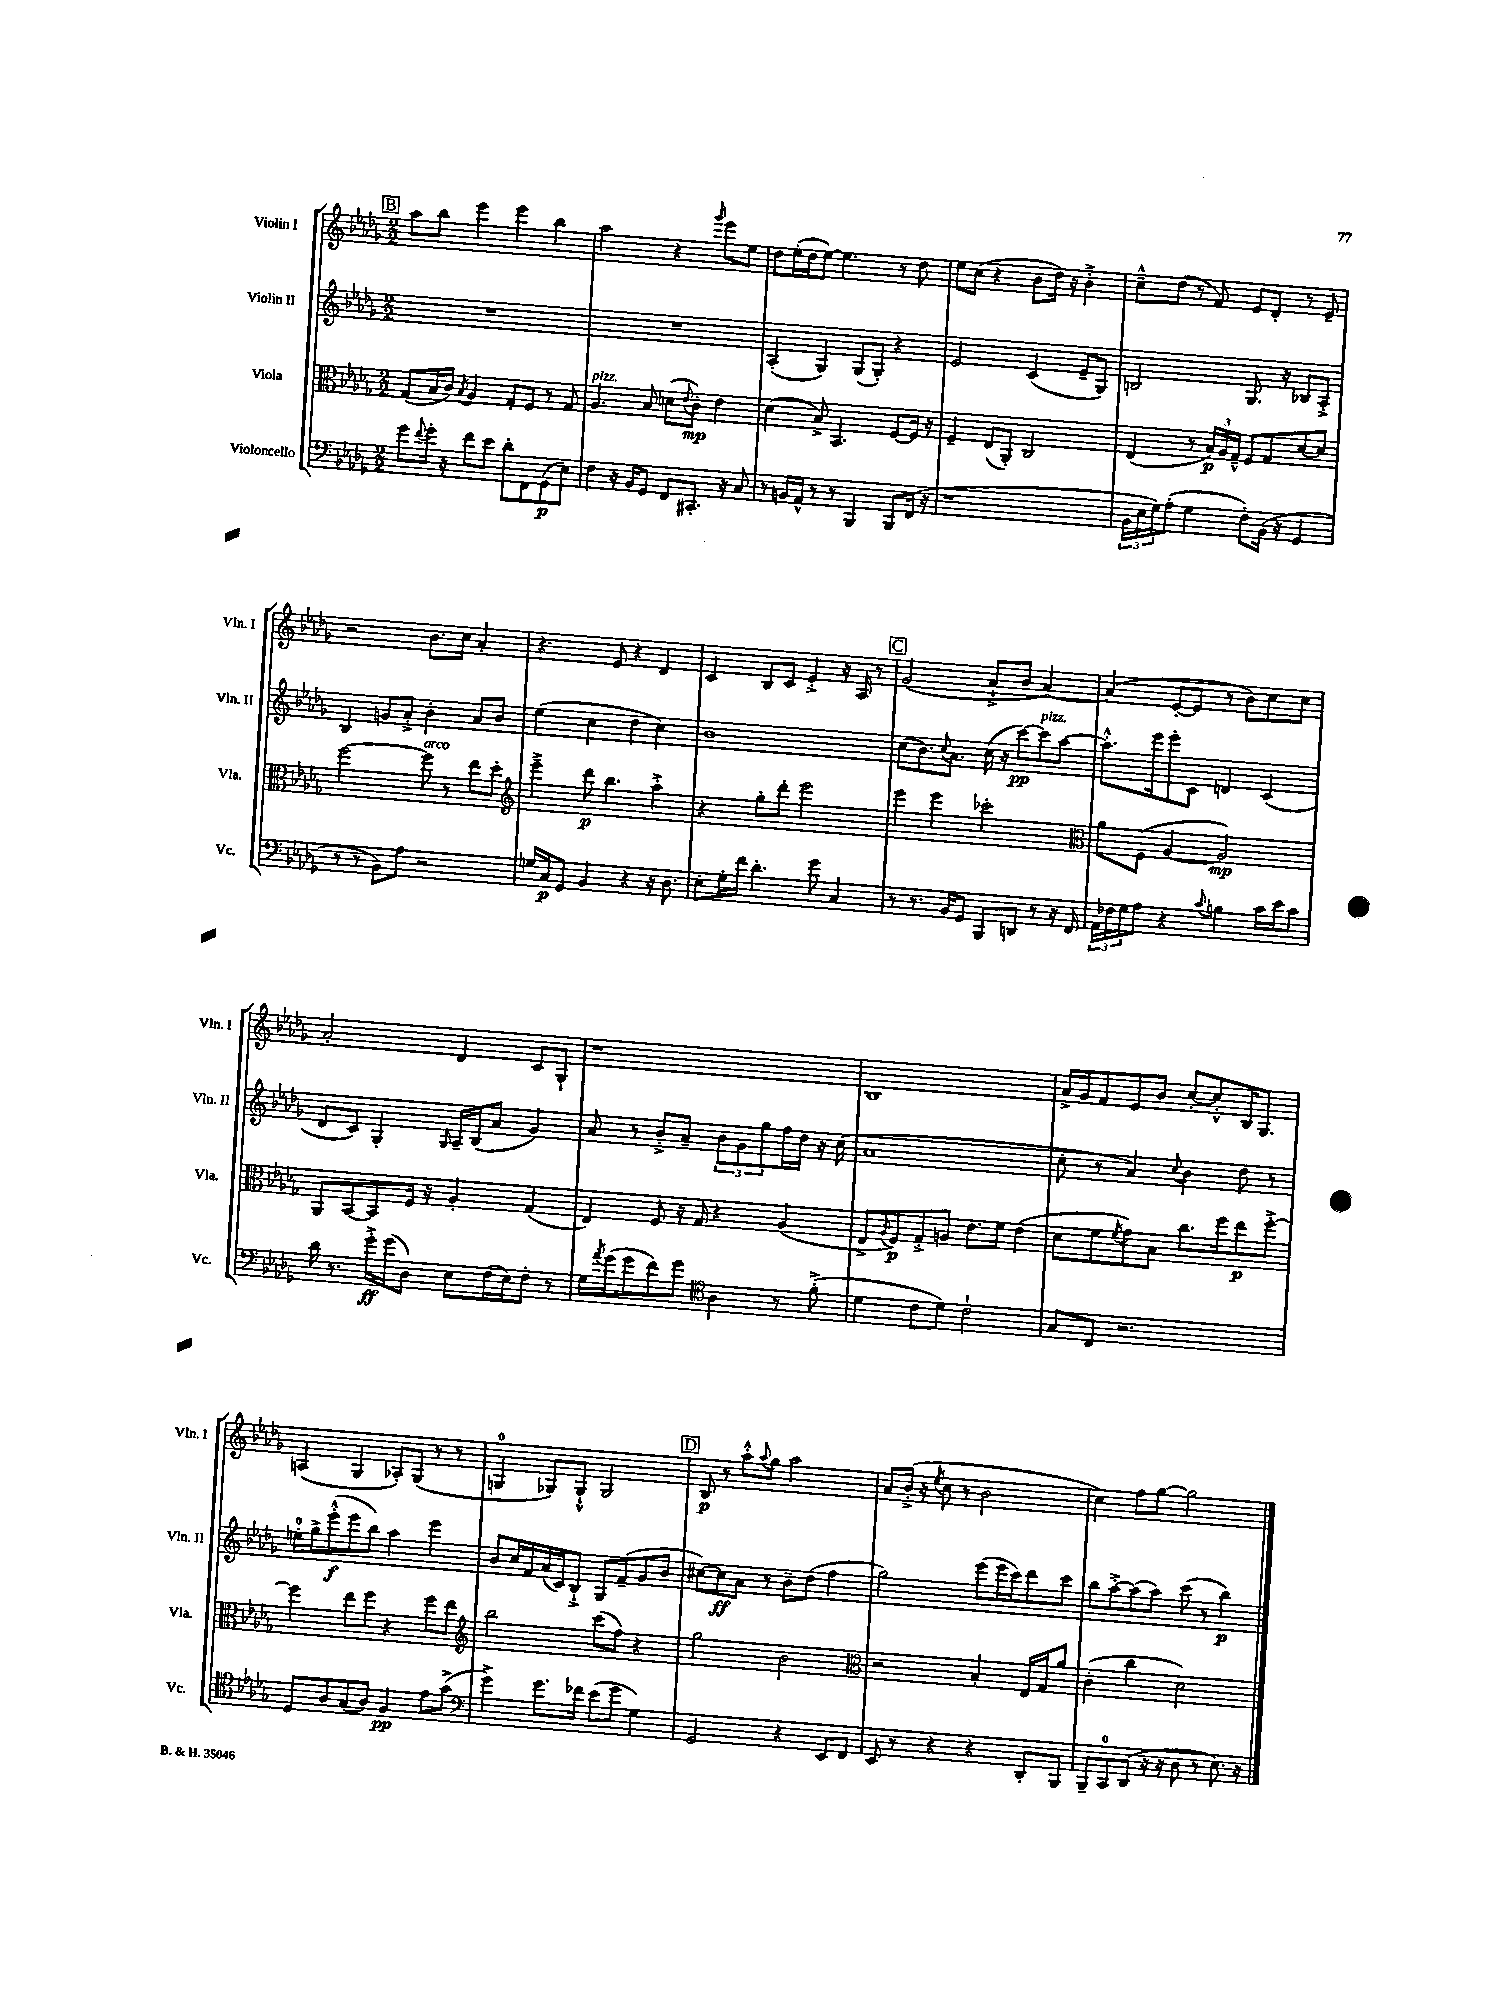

**kern	**dynam	**kern	**dynam	**kern	**dynam	**kern	**dynam
*part4	*part4	*part3	*part3	*part2	*part2	*part1	*part1
*staff4	*staff4	*staff3	*staff3	*staff2	*staff2	*staff1	*staff1
*I"Violoncello	*	*I"Viola	*	*I"Violin II	*	*I"Violin I	*
*I'Vc.	*	*I'Vla.	*	*I'Vln. II	*	*I'Vln. I	*
*clefF4	*	*clefC3	*	*clefG2	*	*clefG2	*
*k[b-e-a-d-g-]	*	*k[b-e-a-d-g-]	*	*k[b-e-a-d-g-]	*	*k[b-e-a-d-g-]	*
*M2/2	*	*M2/2	*	*M2/2	*	*M2/2	*
!!LO:REH:place=s1:t=B
=13	=13	=13	=13	=13	=13	=13	=13
8g-\L	.	(8G-/L	.	1r	.	8aa-\L	.
8qqf/	.	.	.	.	.	.	.
16g-'\Jk	.	16B-/L	.	.	.	8bb-\J	.
16r	.	16c/JJ)	.	.	.	.	.
.	.	8qB-/	.	.	.	.	.
8f\L	.	4A-/	.	.	.	4eee-\	.
8e-\J	.	.	.	.	.	.	.
8d-'\L	.	8G-'/L	.	.	.	4eee-\	.
8FF\	.	8F/J	.	.	.	.	.
(8GG-\	p	8r	.	.	.	4bb-\	.
8E-\J)	.	8G-/	.	.	.	.	.
=14	=14	=14	=14	=14	=14	=14	=14
!	!	!LO:TX:a:i:t=pizz.	!	!	!	!	!
4F\	.	4.A-/	.	1r	.	2aa-\	.
16r	.	.	.	.	.	.	.
16BB-/KL	.	.	.	.	.	.	.
8GG-/J	.	8B-/	.	.	.	.	.
8FF/L	.	(8dn\L	.	.	.	4r	.
.	.	8qqe-/	.	.	.	.	.
8.CC#X'/J	.	8c'\J)	mp	.	.	.	.
.	.	.	.	.	.	16qqggg-/	.
.	.	4e-\	.	.	.	8eee-\L	.
16r	.	.	.	.	.	.	.
8C/	.	.	.	.	.	8ee-\J	.
=15	=15	=15	=15	=15	=15	=15	=15
8r	.	(4d-\	.	(4A-'/	.	8dd-\L	.
16BBn/LL	.	.	.	.	.	(16ee-'\L	.
16AA-^^/JJ	.	.	.	.	.	16dd-\J	.
8r	.	8B-^/)	.	4G-/)	.	[8ee-\J)	.
8r	.	4.BB-/	.	.	.	4.ee-\]	.
4BBB-/	.	.	.	(8G-/L	.	.	.
.	.	.	.	8G-'/J)	.	.	.
8BBB-/L	.	[8F/L	.	4r	.	8r	.
(16FF/Jk	.	16F/Jk]	.	.	.	8dd-\	.
16r	.	16r	.	.	.	.	.
=16	=16	=16	=16	=16	=16	=16	=16
1r	.	4F~/	.	2e-/	.	8ee-\L	.
.	.	.	.	.	.	(8cc\J	.
.	.	(8E-/L	.	.	.	4r	.
.	.	8AA-'/J)	.	.	.	.	.
.	.	2C/	.	(4c/	.	8b-\L	.
.	.	.	.	.	.	16dd-\Jk)	.
.	.	.	.	.	.	16r	.
.	.	.	.	8e-~/L	.	4b-'^\	.
.	.	.	.	8G-/J)	.	.	.
=17	=17	=17	=17	=17	=17	=17	=17
24BB-\LL	.	(4E-/	.	2Bn/	.	8cc~^^\L	.
24E-\	.	.	.	.	.	.	.
24G-\J)	.	.	.	.	.	.	.
(8A-'\J	.	.	.	.	.	(8dd-\J	.
4G-\	.	8r	.	.	.	8r	.
.	.	24B-/LL)	p	.	.	8f/)	.
.	.	24A-/	.	.	.	.	.
.	.	24G-~^^/JJ	.	.	.	.	.
8F'\L)	.	8F/L	.	8.G-/	.	8e-/L	.
(16BB-\Jk	.	8G-/	.	.	.	8d-'/J	.
16r	.	.	.	16r	.	.	.
4GG-/	.	[8d-/	.	8B-X/L	.	8r	.
.	.	8d-/J]	.	8A-'^/J	.	8e-~/	.
!!LO:LB:g=z
=18	=18	=18	=18	=18	=18	=18	=18
8r	.	[2ff\	.	4B-/	.	2r	.
8r	.	.	.	.	.	.	.
8BB-\L)	.	.	.	8gn/L	.	.	.
8A-\J	.	.	.	8a-'^/J	.	.	.
!	!	!LO:TX:a:i:t=arco	!	!	!	!	!
2r	.	8ff\]	.	4b-'\	.	8.b-\L	.
.	.	8r	.	.	.	.	.
.	.	.	.	.	.	16cc\Jk	.
.	.	8ee-\L	.	8a-/L	.	4a-'/	.
.	.	8dd-'\J	.	8b-/J	.	.	.
=19	=19	=19	=19	=19	=19	=19	=19
*	*	*clefG2	*	*	*	*	*
16Gn/LL	.	4eee-~^\	.	(4ee-\	.	4.r	.
16C/J	p	.	.	.	.	.	.
8GG-/J	.	.	.	.	.	.	.
4BB-/	.	8ddd-\	p	4cc\	.	.	.
.	.	4.bb-\	.	.	.	8e-/	.
4r	.	.	.	4dd-\	.	4r	.
16r	.	4aa-'^\	.	4cc\)	.	4d-/	.
8.D-\	.	.	.	.	.	.	.
=20	=20	=20	=20	=20	=20	=20	=20
8E-'\L	.	4r	.	1b-	.	4c/	.
16G-'\L	.	.	.	.	.	.	.
16f\JJ	.	.	.	.	.	.	.
4.d-'\	.	8gg-'\L	.	.	.	8B-/L	.
.	.	8ddd-'\J	.	.	.	8c/J	.
.	.	2eee-\	.	.	.	4e-'^/	.
8g-\	.	.	.	.	.	.	.
4C/	.	.	.	.	.	16r	.
.	.	.	.	.	.	16A-/	.
.	.	.	.	.	.	8r	.
!!LO:REH:place=s1:t=C
=21	=21	=21	=21	=21	=21	=21	=21
8r	.	4eee-\	.	(8cc\L	.	(2g-/	.
8.r	.	.	.	8.b-\)	.	.	.
.	.	4eee-\	.	.	.	.	.
.	.	.	.	8qqcc/	.	.	.
16BB-/KL	.	.	.	8.a-\J	.	.	.
8GG-/J	.	.	.	.	.	.	.
8BBB-/L	.	2ccc-X'\	.	(16cc\	.	8a-`^/L	.
.	.	.	.	16r	.	.	.
8DDn/J	.	.	.	[8ccc\L)	pp	8b-/J	.
!	!	!	!	!LO:TX:a:i:t=pizz.	!	!	!
8r	.	.	.	8ccc\]	.	[4a-/)	.
16r	.	.	.	[8aa-\J	.	.	.
16FF/	.	.	.	.	.	.	.
=22	=22	=22	=22	=22	=22	=22	=22
*	*	*clefC3	*	*	*	*	*
24AA-\LL	.	8a-\L	.	8.aa-'^^\L]	.	(4a-/]	.
24F-X\	.	.	.	.	.	.	.
24G-\J	.	.	.	.	.	.	.
8A-\J	.	(8F\J	.	.	.	.	.
.	.	.	.	16eee-\k	.	.	.
4r	.	[4A-/	.	8eee-'\	.	[8e-'/L	.
.	.	.	.	8c\J	.	8e-/J]	.
8qqc/	.	.	.	.	.	.	.
4Bn\	.	2A-/])	mp	4dn/	.	8r	.
.	.	.	.	.	.	8b-\L)	.
16c\LL	.	.	.	(4c/	.	8cc\	.
16e-\J	.	.	.	.	.	.	.
8c\J	.	.	.	.	.	8cc\J	.
!!LO:LB:g=z
=23	=23	=23	=23	=23	=23	=23	=23
16d-\	.	8AA-/L	.	8d-/L	.	2a-'/	.
8.r	.	.	.	.	.	.	.
.	.	[8BB-/	.	8c/J)	.	.	.
16g-'^\LL	ff	8BB-/]	.	4G-'/	.	.	.
(16g-\J	.	.	.	.	.	.	.
8D-\J)	.	16F/Jk	.	.	.	.	.
.	.	16r	.	.	.	.	.
.	.	.	.	16qqG-/	.	.	.
8E-\L	.	4A-'/	.	16A-~/LL	.	4d-/	.
.	.	.	.	(16B-/J	.	.	.
(16F\L	.	.	.	8a-/J	.	.	.
16E-\J)	.	.	.	.	.	.	.
8F'\J	.	(4G-/	.	4g-/)	.	8c/L	.
8r	.	.	.	.	.	8G-`/J	.
=24	=24	=24	=24	=24	=24	=24	=24
16G-\LL	.	4E-/)	.	8a-/	.	1r	.
8qa-/	.	.	.	.	.	.	.
(16g-\J	.	.	.	.	.	.	.
8g-\	.	.	.	8r	.	.	.
8f\)	.	8F/	.	8b-'^/L	.	.	.
8g-\J	.	16r	.	8a-~/J	.	.	.
.	.	16G-/	.	.	.	.	.
*clefC4	*	*	*	*	*	*	*
4A-\	.	4r	.	12b-\L	.	.	.
.	.	.	.	12g-\	.	.	.
.	.	.	.	12gg-\	.	.	.
8r	.	(4A-/	.	16ff\L	.	.	.
.	.	.	.	16dd-\JJ	.	.	.
(8f'^\	.	.	.	16r	.	.	.
.	.	.	.	(16cc\	.	.	.
=25	=25	=25	=25	=25	=25	=25	=25
4d-\	.	8E-^/L	.	1a-	.	1B-	.
.	.	8qA-/	.	.	.	.	.
.	.	8F/)	p	.	.	.	.
8c\L	.	8G-'^/	.	.	.	.	.
8d-\J)	.	8An/J	.	.	.	.	.
2c`\	.	8.e-\L	.	.	.	.	.
.	.	16f\Jk	.	.	.	.	.
.	.	(4e-\	.	.	.	.	.
=26	=26	=26	=26	=26	=26	=26	=26
8G-/L	.	8d-\L	.	8cc'\	.	16a-^/LL	.
.	.	.	.	.	.	16g-/J	.
8C/J	.	8f\	.	8r	.	8f/	.
.	.	8qf/	.	.	.	.	.
2.r	.	8g-\)	.	4a-/)	.	8e-/	.
.	.	8B-\J	.	.	.	8b-/J	.
.	.	.	.	8qqcc/	.	.	.
.	.	8.cc\L	.	4b-\	.	[8cc'/L	.
.	.	.	.	.	.	8cc'^^/]	.
.	.	16ff\k	.	.	.	.	.
.	.	8ee-\	p	8dd-\	.	16B-/K	.
.	.	.	.	.	.	8.G-/J	.
.	.	[8ff'^\J	.	8r	.	.	.
!!LO:LB:g=z
=27	=27	=27	=27	=27	=27	=27	=27
8D-/L	.	4ff\]	.	16een'\LL	.	(4An/	.
.	.	.	.	16gg-^\J	.	.	.
8A-/	.	.	.	(8eee-'^^\	f	.	.
(8G-/	.	8ee-\L	.	8eee-\	.	4G-/	.
8A-/J)	.	8ff\J	.	8bb-\J)	.	.	.
4F/	pp	4r	.	4aa-\	.	8A-X'/L)	.
.	.	.	.	.	.	(8G-/J	.
8e-\L	.	8ff\L	.	4eee-\	.	8r	.
(8g-^\J	.	8ee-\J	.	.	.	8r	.
=28	=28	=28	=28	=28	=28	=28	=28
*clefF4	*	*clefG2	*	*	*	*	*
4g-^\)	.	2bb-\	.	8b-/L	.	4Gn/	.
.	.	.	.	16cc/L	.	.	.
.	.	.	.	16f/	.	.	.
8.g-\L	.	.	.	(16a-/	.	8G-X/L)	.
.	.	.	.	16c/J)	.	.	.
.	.	.	.	8B-`^/J	.	8G-`^^/J	.
16f-X\Jk	.	.	.	.	.	.	.
(8e-\L	.	(8ccc\L	.	8G-/L	.	2G-/	.
8g-\J	.	8ff\J)	.	(8f~/	.	.	.
4G-\)	.	4r	.	8g-/	.	.	.
.	.	.	.	8b-/J	.	.	.
!!LO:REH:place=s1:t=D
=29	=29	=29	=29	=29	=29	=29	=29
2GG-/	.	2gg-\	.	[8cc#X\L)	.	8B-/	p
.	.	.	.	8cc#\]	ff	8r	.
.	.	.	.	8a-\J	.	8aa-'^^\L	.
.	.	.	.	.	.	8qqaa-/	.
.	.	.	.	8r	.	8gg-\J	.
4r	.	2b-\	.	8b-~\L	.	2aa-\	.
.	.	.	.	(8dd-\J	.	.	.
8EE-/L	.	.	.	4ff\	.	.	.
8FF/J	.	.	.	.	.	.	.
=30	=30	=30	=30	=30	=30	=30	=30
*	*	*clefC3	*	*	*	*	*
8EE-/	.	2r	.	2gg-\)	.	8a-/L	.
8r	.	.	.	.	.	(16b-'^/Jk	.
.	.	.	.	.	.	16r	.
.	.	.	.	.	.	8qee-/	.
4r	.	.	.	.	.	8cc\	.
.	.	.	.	.	.	8r	.
4r	.	4B-'/	.	(8eee-\L	.	2b-\	.
.	.	.	.	16eee-\L	.	.	.
.	.	.	.	16ccc\J)	.	.	.
8DD-'/L	.	16E-/LL	.	8ddd-\	.	.	.
.	.	16G-/J	.	.	.	.	.
8BBB-/J	.	8a-/J	.	8ccc\J	.	.	.
=31	=31	=31	=31	=31	=31	=31	=31
8BBB-~/L	.	(4c'\	.	8bb-\L	.	4cc\)	.
8CC/	.	.	.	[8aa-'^\	.	.	.
(8DD-/J	.	4cc\	.	(8aa-\]	.	8ff\L	.
16r	.	.	.	8aa-\J)	.	[8gg-\J	.
16r	.	.	.	.	.	.	.
8D-\	.	2d-\)	.	(8ccc\	.	2gg-\]	.
8r	.	.	.	8r	.	.	.
8.E-\)	.	.	.	4bb-\)	p	.	.
16r	.	.	.	.	.	.	.
==	==	==	==	==	==	==	==
*-	*-	*-	*-	*-	*-	*-	*-
